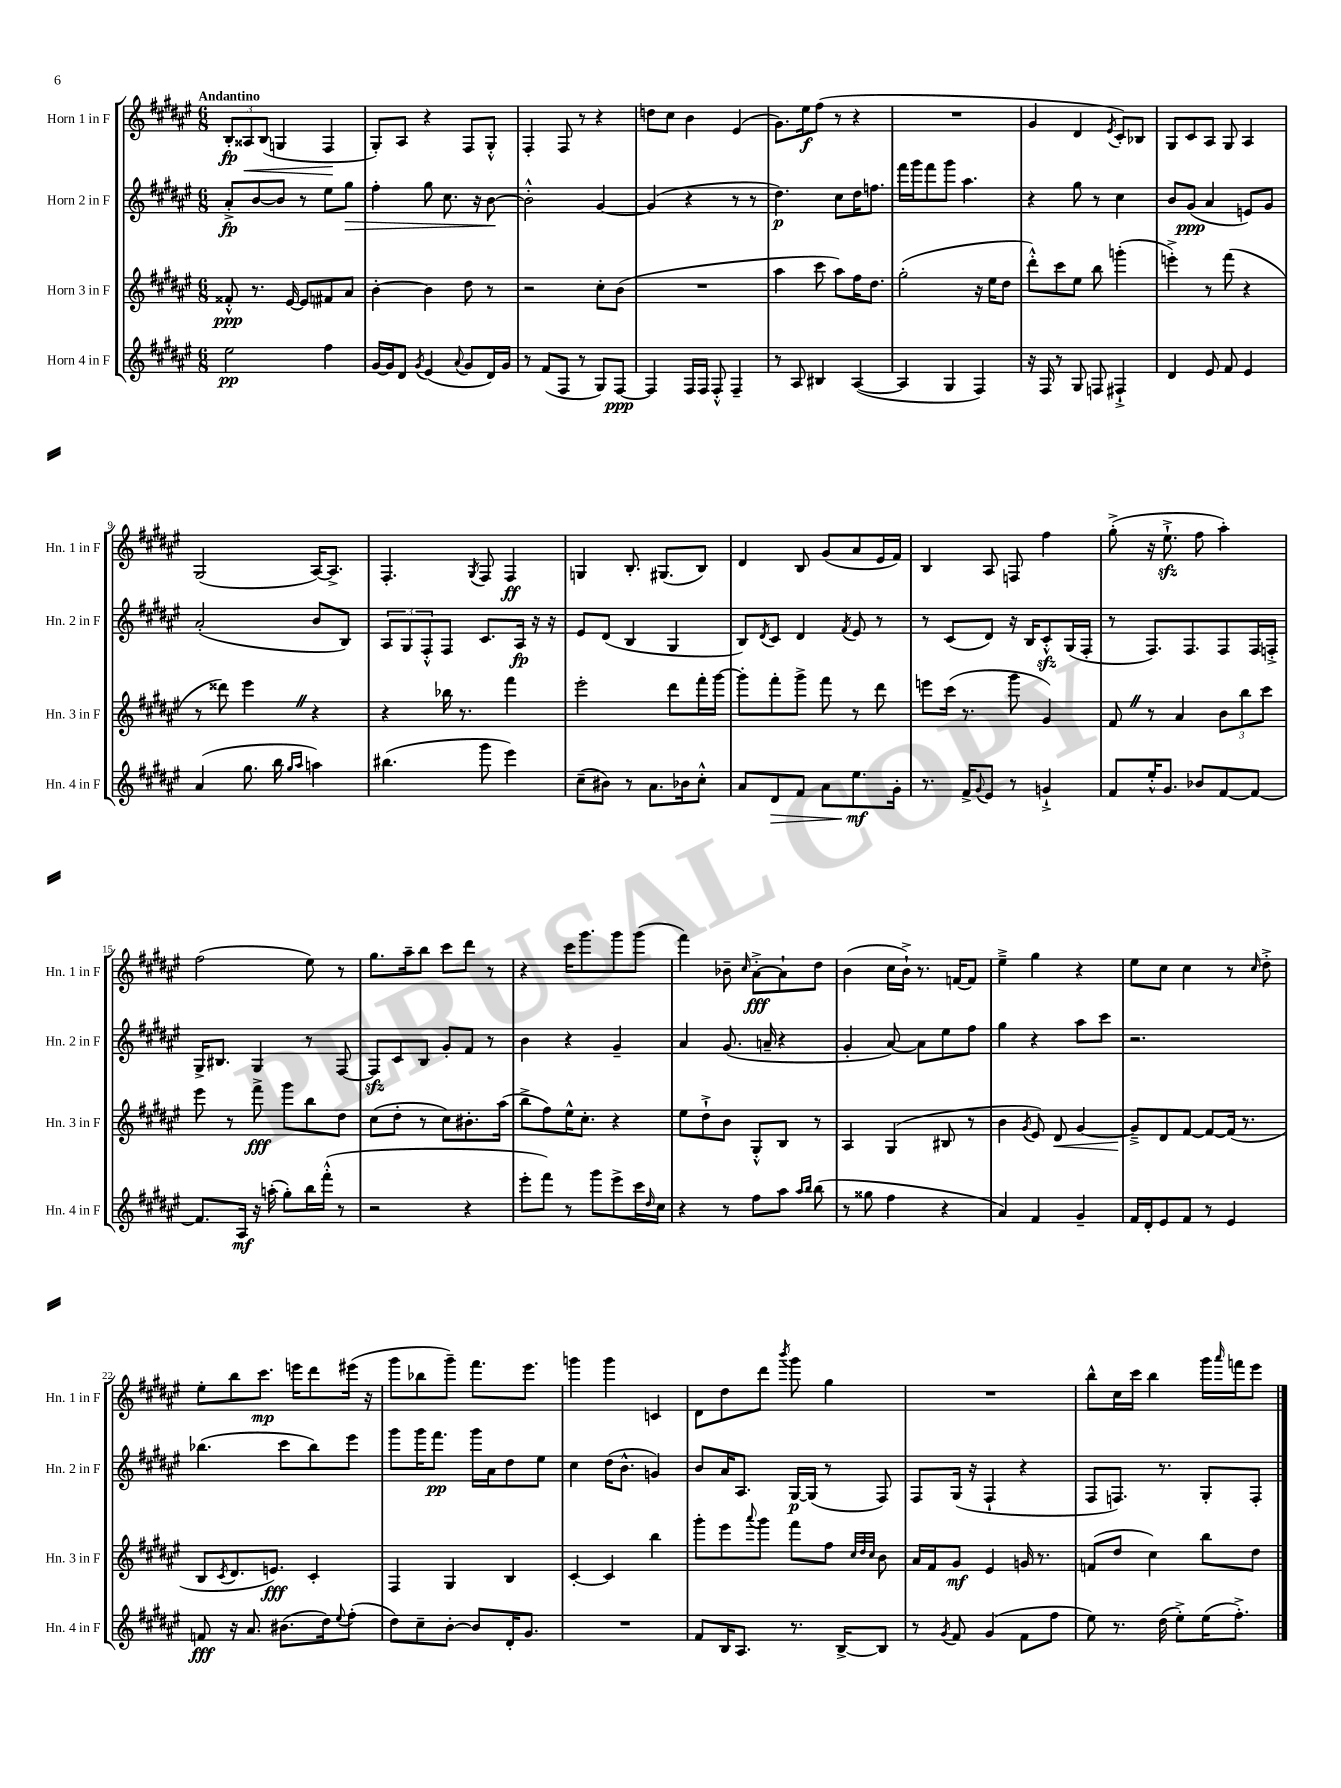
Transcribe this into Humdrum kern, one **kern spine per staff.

**kern	**dynam	**kern	**dynam	**kern	**dynam	**kern	**dynam
*part4	*part4	*part3	*part3	*part2	*part2	*part1	*part1
*staff4	*staff4	*staff3	*staff3	*staff2	*staff2	*staff1	*staff1
*I"Horn 4 in F	*	*I"Horn 3 in F	*	*I"Horn 2 in F	*	*I"Horn 1 in F	*
*I'Hn. 4 in F	*	*I'Hn. 3 in F	*	*I'Hn. 2 in F	*	*I'Hn. 1 in F	*
*clefG2	*	*clefG2	*	*clefG2	*	*clefG2	*
*k[f#c#g#d#a#e#]	*	*k[f#c#g#d#a#e#]	*	*k[f#c#g#d#a#e#]	*	*k[f#c#g#d#a#e#]	*
*M6/8	*	*M6/8	*	*M6/8	*	*M6/8	*
=1	=1	=1	=1	=1	=1	=1	=1
!	!	!	!	!	!	!LO:TX:a:B:t=Andantino	!
2ee#\	pp	8f##X'^^/	ppp	8a#'^/L	fp	12B'/L	fp
!	!	!	!	!	!	!	!LO:HP:b
.	.	.	.	.	.	12A##X/	<
.	.	8.r	.	[8b/	.	.	.
.	.	.	.	.	.	(12B/J	.
.	.	.	.	8b/J]	.	4Gn/	.
.	.	[16e#/	.	.	.	.	.
.	.	8e#/L]	.	8r	.	.	.
4ff#\	.	8f#X/	.	8ee#\L	.	4F#/	.
!	!	!	!	!	!LO:HP:b	!	!
.	.	8a#/J	.	8gg#\J	>	.	.
.	.	.	.	.	.	.	[
=2	=2	=2	=2	=2	=2	=2	=2
[16g#/LL	.	[4b'\	.	4ff#'\	.	8G#'/L)	.
16g#/J]	.	.	.	.	.	.	.
8d#/J	.	.	.	.	.	8A#/J	.
8qg#/	.	.	.	.	.	.	.
(4e#/	.	4b\]	.	8gg#\	.	4r	.
.	.	.	.	8.cc#\	.	.	.
8qqa#/	.	.	.	.	.	.	.
8g#/L	.	8dd#\	.	.	.	8F#/L	.
.	.	.	.	16r	.	.	.
16d#/L)	.	8r	.	[8b\	.	8G#'^^/J	.
16g#/JJ	.	.	.	.	.	.	.
.	.	.	.	.	]	.	.
=3	=3	=3	=3	=3	=3	=3	=3
8r	.	2r	.	2b'^^\]	.	4F#'/	.
(8f#/L	.	.	.	.	.	.	.
8F#/J	.	.	.	.	.	8F#/	.
8r	.	.	.	.	.	8r	.
8G#/L)	.	8cc#'\L	.	[4g#/	.	4r	.
[8F#/J	ppp	(8b\J	.	.	.	.	.
=4	=4	=4	=4	=4	=4	=4	=4
4F#/]	.	2.r	.	(4g#/]	.	8ddn\L	.
.	.	.	.	.	.	8cc#\J	.
16F#/LL	.	.	.	4r	.	4b\	.
16F#/JJ	.	.	.	.	.	.	.
8F#'^^/	.	.	.	.	.	.	.
4F#~/	.	.	.	8r	.	(4e#/	.
.	.	.	.	8r	.	.	.
=5	=5	=5	=5	=5	=5	=5	=5
8r	.	4aa#\	.	4.dd#\)	p	8.g#\L)	.
8A#/	.	.	.	.	.	.	.
.	.	.	.	.	.	16ee#\k	f
4B#X/	.	8ccc#\	.	.	.	(8ff#\J	.
.	.	8aa#\L)	.	8cc#\L	.	8r	.
([4A#/	.	16ff#\K	.	16dd#\K	.	4r	.
.	.	8.dd#\J	.	8.ffn\J	.	.	.
=6	=6	=6	=6	=6	=6	=6	=6
4A#/]	.	(2gg#'\	.	16fff#\LL	.	2.r	.
.	.	.	.	16ggg#\J	.	.	.
.	.	.	.	8fff#\	.	.	.
4G#/	.	.	.	8ggg#\J	.	.	.
.	.	.	.	4.aa#\	.	.	.
4F#/)	.	16r	.	.	.	.	.
.	.	16ee#\KL	.	.	.	.	.
.	.	8dd#\J	.	.	.	.	.
=7	=7	=7	=7	=7	=7	=7	=7
16r	.	8ddd#'^^\L)	.	4r	.	4g#/	.
16F#/	.	.	.	.	.	.	.
8r	.	8ccc#\	.	.	.	.	.
8G#/	.	8ee#\J	.	8gg#\	.	4d#/	.
8Fn/	.	8bb\	.	8r	.	.	.
.	.	.	.	.	.	8qe#/	.
4F#X`^/	.	(4gggn'\	.	4cc#\	.	8c#'/L)	.
.	.	.	.	.	.	8B-X/J	.
=8	=8	=8	=8	=8	=8	=8	=8
4d#/	.	4eeen'^\)	.	8b/L	.	8G#/L	.
.	.	.	.	(8g#/J	ppp	8c#/	.
8e#/	.	8r	.	4a#/	.	8A#/J	.
8f#/	.	(8fff#\	.	.	.	8G#/	.
4e#/	.	4r	.	8en/L)	.	4A#/	.
.	.	.	.	8g#/J	.	.	.
!!LO:LB:g=z
=9	=9	=9	=9	=9	=9	=9	=9
(4a#/	.	8r	.	(2a#'/	.	(2G#/	.
.	.	8ddd##X\)	.	.	.	.	.
8.gg#\	.	4eee#Z\	.	.	.	.	.
16bb\	.	.	.	.	.	.	.
16qqgg#/LL	.	.	.	.	.	.	.
16qqaa#/JJ	.	.	.	.	.	.	.
4aan\)	.	4r	.	8b/L	.	[16A#/KL)	.
.	.	.	.	.	.	8.A#^/J]	.
.	.	.	.	8B/J)	.	.	.
=10	=10	=10	=10	=10	=10	=10	=10
(4.bb#X\	.	4r	.	12A#/L	.	4.F#'/	.
.	.	.	.	12G#/	.	.	.
.	.	.	.	12F#'^^/	.	.	.
.	.	16bb-X\	.	8F#/J	.	.	.
.	.	8.r	.	.	.	.	.
.	.	.	.	.	.	8qG#/	.
8ggg#\	.	.	.	8.c#/L	.	8F#/	.
4eee#\)	.	4fff#\	.	.	.	4F#/	ff
.	.	.	.	16A#/Jk	fp	.	.
.	.	.	.	16r	.	.	.
.	.	.	.	16r	.	.	.
=11	=11	=11	=11	=11	=11	=11	=11
(8cc#~\L	.	2eee#'\	.	8e#/L	.	4Gn/	.
8b#X\J)	.	.	.	(8d#/J	.	.	.
8r	.	.	.	4B/	.	8.B'/	.
8.a#\L	.	.	.	.	.	.	.
.	.	.	.	.	.	(8.G#X/L	.
.	.	8ddd#\L	.	4G#/	.	.	.
16b-X\k	.	.	.	.	.	.	.
8cc#'^^\J	.	16fff#'\L	.	.	.	8B/J)	.
.	.	[16ggg#\JJ	.	.	.	.	.
=12	=12	=12	=12	=12	=12	=12	=12
8a#/L	.	8ggg#'\L]	.	8B/L)	.	4d#/	.
.	.	.	.	8qd#/	.	.	.
!	!LO:HP:b	!	!	!	!	!	!
8d#/	>	8fff#'\	.	8c#/J	.	.	.
8f#/J	.	8ggg#^\J	.	4d#/	.	8B/	.
8a#\L	.	8fff#\	.	.	.	(8g#/L	.
.	.	.	.	8qf#/	.	.	.
8.ee#\	mf	8r	.	8e#/	.	8a#/	.
.	.	8ddd#\	.	8r	.	16e#/L	.
16g#'\Jk	]	.	.	.	.	16f#/JJ)	.
=13	=13	=13	=13	=13	=13	=13	=13
8.r	.	8eeen\L	.	8r	.	4B/	.
.	.	(16ccc#\Jk	.	(8c#/L	.	.	.
16f#^/KL	.	8.r	.	.	.	.	.
8qqg#/	.	.	.	.	.	.	.
8e#/J	.	.	.	8d#/J)	.	8A#/	.
8r	.	8ggg#\	.	16r	.	8Fn/	.
.	.	.	.	16B/KL	.	.	.
4gn`^/	.	4g#/)	.	8c#zz'^^/	.	4ff#\	.
.	.	.	.	(16G#/L	.	.	.
.	.	.	.	16F#'/JJ	.	.	.
=14	=14	=14	=14	=14	=14	=14	=14
8f#/L	.	8f#Z/	.	8r	.	(8gg#'^\	.
16ee#'^^/K	.	8r	.	8.F#/L)	.	16r	.
8.g#/J	.	.	.	.	.	8.ee#zz`^\	.
.	.	4a#/	.	.	.	.	.
.	.	.	.	8.F#/	.	.	.
8b-X/L	.	.	.	.	.	8ff#\	.
[8f#/	.	12b\L	.	8F#/	.	4aa#'\)	.
.	.	12bb\	.	.	.	.	.
8f#/J_	.	.	.	16F#/L	.	.	.
.	.	12ccc#\J	.	.	.	.	.
.	.	.	.	16Fn'^/JJ	.	.	.
!!LO:LB:g=z
=15	=15	=15	=15	=15	=15	=15	=15
8.f#/L]	.	8eee#\	.	16G#^/KL	.	(2ff#\	.
.	.	.	.	8.B#X/J	.	.	.
.	.	8r	.	.	.	.	.
16A#/Jk	mf	.	.	.	.	.	.
16r	.	8fff#^\	fff	4G#/	.	.	.
(16aan'\	.	.	.	.	.	.	.
8gg#'\L)	.	8ggg#\L	.	.	.	.	.
16bb\L	.	8bb\	.	8r	.	8ee#\)	.
(16fff#'^^\JJ	.	.	.	.	.	.	.
8r	.	8dd#\J	.	[8F#/	.	8r	.
=16	=16	=16	=16	=16	=16	=16	=16
2r	.	(8cc#\L	.	8F#zz/L]	.	8.gg#\L	.
.	.	8dd#'\J	.	8c#/	.	.	.
.	.	.	.	.	.	16aa#~\k	.
.	.	8r	.	8B/J	.	8bb\J	.
.	.	8cc#\L)	.	8g#'/L	.	8ccc#\L	.
4r	.	8.b#X'\	.	8f#/J	.	8ddd#\J	.
.	.	.	.	8r	.	8r	.
.	.	(16aa#\Jk	.	.	.	.	.
=17	=17	=17	=17	=17	=17	=17	=17
8eee#'\L	.	8bb^\L	.	4b\	.	4r	.
8fff#\J)	.	8ff#\)	.	.	.	.	.
8r	.	16ee#^^\K	.	4r	.	16ccc#\KL	.
.	.	8.cc#'\J	.	.	.	8.ggg#\	.
8ggg#\L	.	.	.	.	.	.	.
8eee#^\	.	4r	.	4g#~/	.	8ggg#\	.
16ccc#\L	.	.	.	.	.	(8ggg#\J	.
16qqdd#/	.	.	.	.	.	.	.
16cc#\JJ	.	.	.	.	.	.	.
=18	=18	=18	=18	=18	=18	=18	=18
4r	.	8ee#\L	.	4a#/	.	4fff#\)	.
.	.	8dd#`^\	.	.	.	.	.
8r	.	8b\J	.	(8.g#/	.	8b-X~\	.
.	.	.	.	.	.	16qqcc#/	.
8ff#\L	.	8G#'^^/L	.	.	.	[8a#'^\L	fff
.	.	.	.	16an~/	.	.	.
8aa#\J	.	8B/J	.	4r	.	8a#`\]	.
16qqaa#/LL	.	.	.	.	.	.	.
16qqbb/JJ	.	.	.	.	.	.	.
(8bb\	.	8r	.	.	.	8dd#\J	.
=19	=19	=19	=19	=19	=19	=19	=19
8r	.	4A#/	.	4g#'/	.	(4b\	.
8gg##X\	.	.	.	.	.	.	.
4ff#\	.	(4G#/	.	[8a#/)	.	16cc#\LL	.
.	.	.	.	.	.	16b`^\JJ)	.
.	.	.	.	8a#\L]	.	8.r	.
4r	.	8B#X/	.	8ee#\	.	.	.
.	.	.	.	.	.	[16fn/KL	.
.	.	8r	.	8ff#\J	.	8f/J]	.
=20	=20	=20	=20	=20	=20	=20	=20
4a#/)	.	4b\	.	4gg#\	.	4ee#~^\	.
.	.	8qg#/	.	.	.	.	.
4f#/	.	8e#/)	.	4r	.	4gg#\	.
!	!	!	!LO:HP:b	!	!	!	!
.	.	8d#/	<	.	.	.	.
4g#~/	.	[4g#/	.	8aa#\L	.	4r	.
.	.	.	.	8ccc#\J	.	.	.
=21	=21	=21	=21	=21	=21	=21	=21
16f#/LL	.	8g#~^/L]	.	2.r	.	8ee#\L	.
16d#'/J	.	.	.	.	.	.	.
8e#/	.	8d#/	[	.	.	8cc#\J	.
8f#/J	.	[8f#/J	.	.	.	4cc#\	.
8r	.	8f#/L_	.	.	.	.	.
4e#/	.	(16f#/Jk]	.	.	.	8r	.
.	.	8.r	.	.	.	.	.
.	.	.	.	.	.	16qqcc#/	.
.	.	.	.	.	.	8dd#'^\	.
!!LO:LB:g=z
=22	=22	=22	=22	=22	=22	=22	=22
8fn/	fff	8B/L	.	(4.bb-X\	.	8ee#'\L	.
.	.	8qc#/	.	.	.	.	.
16r	.	8.d#/	.	.	.	8bb\	.
8.a#/	.	.	.	.	.	.	.
.	.	.	.	.	.	8.ccc#\J	mp
.	.	8.en/J)	fff	.	.	.	.
(8.b#X\L	.	.	.	8ccc#\L	.	.	.
.	.	.	.	.	.	16eeen\KL	.
.	.	4c#'/	.	8bb-\)	.	8ddd#\	.
16dd#\k)	.	.	.	.	.	.	.
8qqee#/	.	.	.	.	.	.	.
(8ff#'\J	.	.	.	8eee#\J	.	(16eee#X\Jk	.
.	.	.	.	.	.	16r	.
=23	=23	=23	=23	=23	=23	=23	=23
8dd#\L)	.	4F#/	.	8ggg#\L	.	8ggg#\L	.
8cc#~\	.	.	.	16ggg#\K	.	8bb-X\	.
.	.	.	.	8.fff#\J	pp	.	.
[8b'\J	.	4G#/	.	.	.	8ggg#~\J)	.
8b/L]	.	.	.	16ggg#\LL	.	8.fff#\L	.
.	.	.	.	16a#\J	.	.	.
16d#'/K	.	4B/	.	8dd#\	.	.	.
8.g#/J	.	.	.	.	.	8.eee#\J	.
.	.	.	.	8ee#\J	.	.	.
=24	=24	=24	=24	=24	=24	=24	=24
2.r	.	[4c#'/	.	4cc#\	.	4gggn\	.
.	.	4c#/]	.	(16dd#\KL	.	4ggg\	.
.	.	.	.	8.b^^\J	.	.	.
.	.	4bb\	.	4gn/)	.	4cn/	.
=25	=25	=25	=25	=25	=25	=25	=25
8f#/L	.	8ggg#'\L	.	8b/L	.	8d#\L	.
16B/K	.	8eee#\	.	16a#/K	.	8dd#\	.
8.A#/J	.	.	.	8.A#/J	.	.	.
.	.	8qqaaa#/	.	.	.	.	.
.	.	8ggg#\J	.	.	.	8ddd#\J	.
.	.	.	.	.	.	8qbbb/	.
8.r	.	8fff#\L	.	[16G#/LL	p	8ggg#\	.
.	.	.	.	(16G#/JJ]	.	.	.
.	.	8ff#\J	.	8r	.	4gg#\	.
[16B^/KL	.	.	.	.	.	.	.
.	.	32qqcc#/LLL	.	.	.	.	.
.	.	32qqdd#/	.	.	.	.	.
.	.	32qqcc#/JJJ	.	.	.	.	.
8B/J]	.	8b\	.	8F#/)	.	.	.
=26	=26	=26	=26	=26	=26	=26	=26
8r	.	16a#/LL	.	8F#/L	.	2.r	.
.	.	16f#/J	.	.	.	.	.
8qg#/	.	.	.	.	.	.	.
8f#/	.	8g#/J	mf	(16G#/Jk	.	.	.
.	.	.	.	16r	.	.	.
(4g#/	.	4e#/	.	4F#`/	.	.	.
8f#\L	.	16gn/	.	4r	.	.	.
.	.	8.r	.	.	.	.	.
8ff#\J	.	.	.	.	.	.	.
=27	=27	=27	=27	=27	=27	=27	=27
8ee#\)	.	(8fn/L	.	8F#/L	.	8bb^^\L	.
8.r	.	8dd#/J	.	8.Fn/J)	.	16cc#\L	.
.	.	.	.	.	.	16ccc#\JJ	.
.	.	4cc#\)	.	.	.	4bb\	.
(16dd#\	.	.	.	8.r	.	.	.
8ee#'^\L)	.	.	.	.	.	.	.
(16ee#\K	.	8bb\L	.	8G#'/L	.	16ggg#\LL	.
.	.	.	.	.	.	16qqaaa#/	.
8.ff#'^\J)	.	.	.	.	.	16fffn\J	.
.	.	8dd#\J	.	8F'/J	.	8eee#\J	.
==	==	==	==	==	==	==	==
*-	*-	*-	*-	*-	*-	*-	*-
